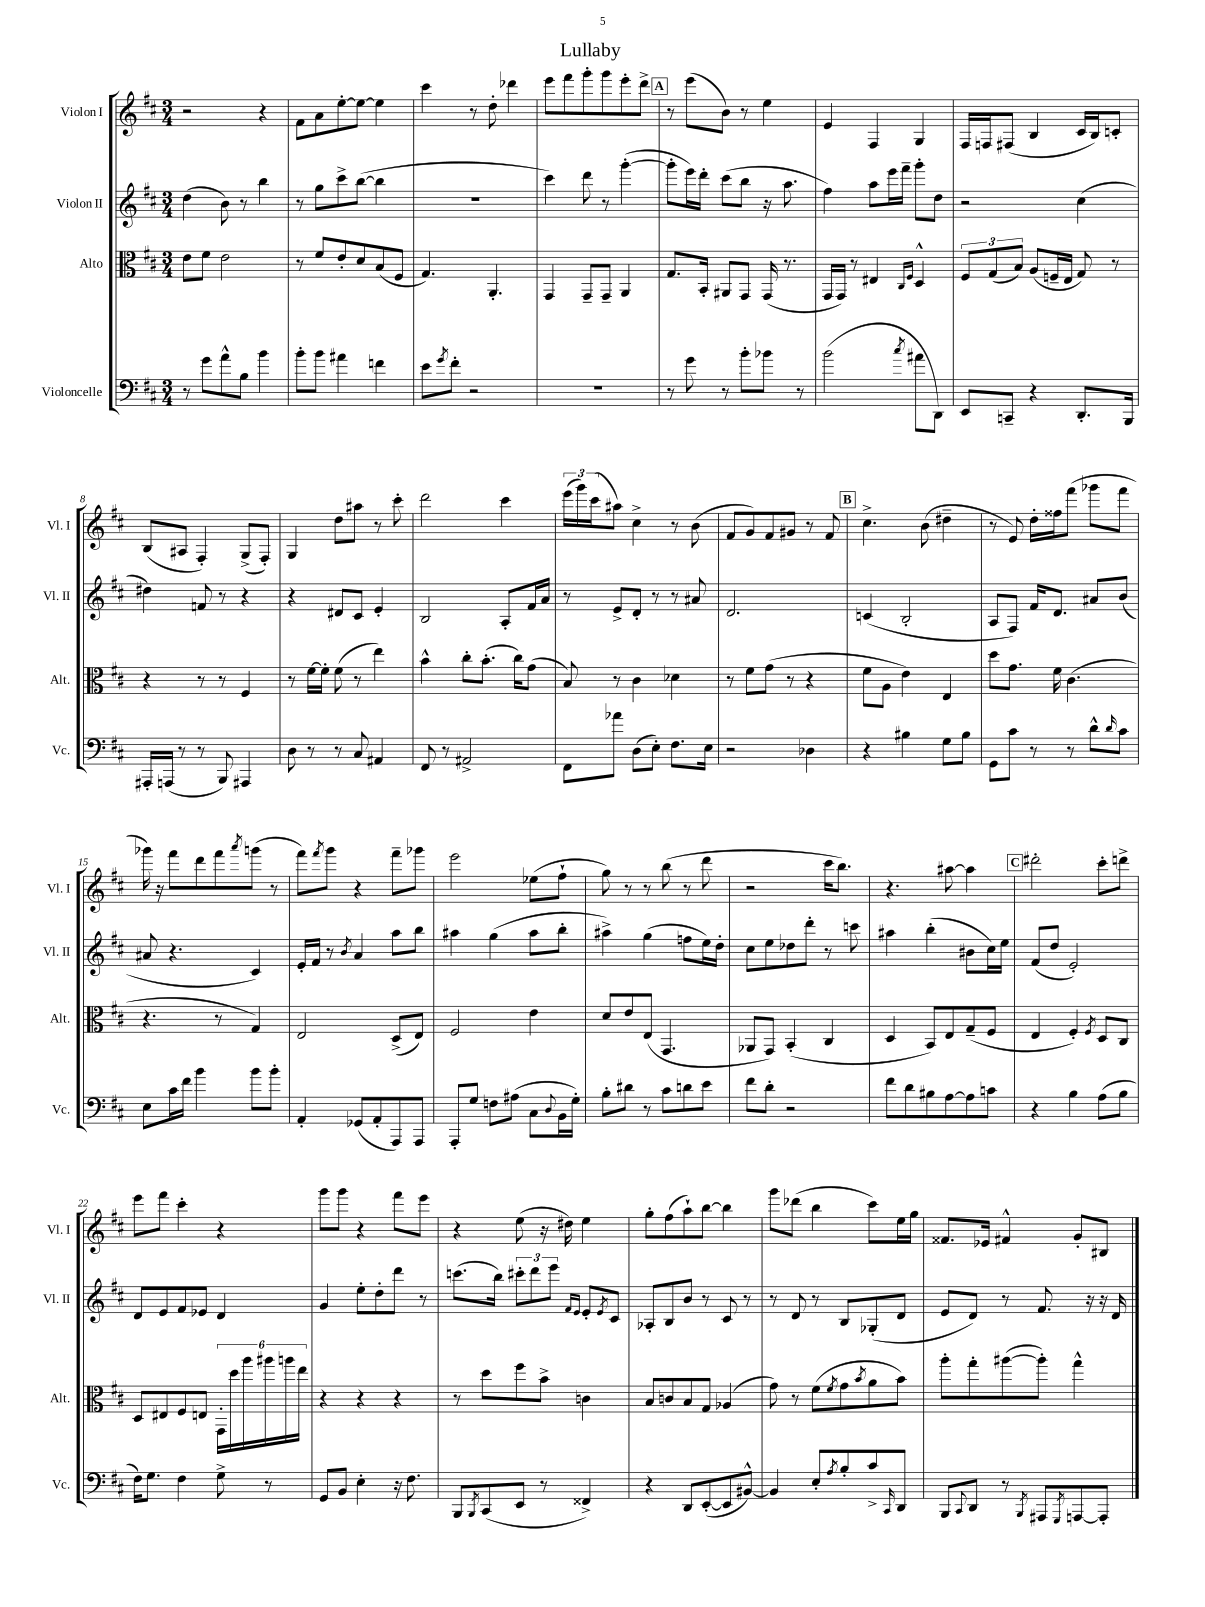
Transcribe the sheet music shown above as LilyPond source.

\header { title = "Lullaby" }
<<
\new StaffGroup <<
\new Staff = "s0" \with { instrumentName = "Violon I" shortInstrumentName = "Vl. I" } {
    \clef treble \key d \major \numericTimeSignature \time 3/4
    r2 r4 |
    fis'8 a'8 e''8~-. e''8~ e''4 |
    cis'''4 r8 d''8-. des'''4 |
    e'''8 fis'''8 g'''8-. g'''8 e'''8-. d'''8-> |
    \mark \markup { \box "A" } r8 e'''8( b'8) r8 e''4 |
    e'4 fis4 g4 |
    fis16 f16 fis8( b4 cis'16 b16) c'8-. |
    b8( ais8 fis4-.) g8->( fis8-.) |
    g4 d''8 ais''8 r8 cis'''8-. |
    d'''2 cis'''4 |
    \tuplet 3/2 { e'''16( g'''16) cis'''16( } ais''8) cis''4-> r8 b'8( |
    fis'8 g'8) fis'8 gis'8 r8 fis'8 |
    \mark \markup { \box "B" } cis''4.-> b'8( dis''4-- |
    r8 e'8) d''16-. fisis''16 fis'''8( ges'''8 fis'''8 |
    ges'''16) r16 fis'''8 d'''8 fis'''8 \acciaccatura { a'''8 } g'''8( r8 |
    fis'''8) \acciaccatura { fis'''8 } g'''8 r4 fis'''8-- ges'''8 |
    e'''2 ees''8( fis''8-! |
    g''8) r8 r8 b''8( r8 d'''8 |
    r2 cis'''16 b''8.) |
    r4. ais''8~ ais''4 |
    \mark \markup { \box "C" } dis'''2-. cis'''8-. d'''8-> |
    e'''8 fis'''8 cis'''4-. r4 |
    g'''8 g'''8 r4 fis'''8 e'''8 |
    r4 e''8( r16 dis''16) e''4 |
    g''8-. fis''8( a''8-!) b''8~ b''4 |
    g'''8 des'''8( b''4 cis'''8) e''16 g''16 |
    fisis'8. ees'16 fis'4-^ g'8-. bis8 \bar "|." |
}
\new Staff = "s1" \with { instrumentName = "Violon II" shortInstrumentName = "Vl. II" } {
    \clef treble \key d \major \numericTimeSignature \time 3/4
    d''4( b'8) r8 b''4 |
    r8 g''8 cis'''8-> b''8~( b''4 |
    R2. |
    cis'''4) d'''8 r8 g'''4~-.( |
    \mark \markup { \box "A" } g'''8-. e'''16) d'''16-. cis'''8( b''8 r16 a''8. |
    fis''4) a''8 e'''16 fis'''16-- g'''8-. d''8 |
    r2 cis''4( |
    dis''4) f'8 r8 r4 |
    r4 dis'8 cis'8 e'4-. |
    b2 a8-. fis'16 a'16 |
    r8 e'8-> d'8-. r8 r8 ais'8 |
    d'2. |
    \mark \markup { \box "B" } c'4( b2-. |
    a8 fis8) fis'16 d'8. ais'8 b'8( |
    ais'8 r4. cis'4) |
    e'16-. fis'16 r8 \acciaccatura { b'8 } a'4 a''8 b''8 |
    ais''4 g''4( ais''8 b''8-. |
    ais''4->) g''4( f''8 e''16) d''16-. |
    cis''8 e''8 des''8 d'''8-. r8 c'''8 |
    ais''4 b''4-.( bis'8 cis''16) e''16 |
    \mark \markup { \box "C" } fis'8( d''8 e'2-.) |
    d'8 e'8 fis'8 ees'8 d'4 |
    g'4 e''8-. d''8-. d'''8 r8 |
    c'''8.( b''16) \tuplet 3/2 { cis'''8-. d'''8 e'''8 } \grace { fis'16 e'16 } e'8-. \acciaccatura { e'8 } cis'8 |
    aes8-. b8 b'8 r8 cis'8 r8 |
    r8 d'8 r8 b8 ges8-.( d'8 |
    e'8 d'8) r8 fis'8. r16 r16 d'16 \bar "|." |
}
\new Staff = "s2" \with { instrumentName = "Alto" shortInstrumentName = "Alt." } {
    \clef alto \key d \major \numericTimeSignature \time 3/4
    e'8 fis'8 e'2 |
    r8 fis'8 e'8-. d'8 b8( fis8 |
    g4.) a,4.-. |
    g,4 g,8-- g,8-- a,4 |
    \mark \markup { \box "A" } g8. b,16-. ais,8 g,8 g,16( r8. |
    g,16 g,16) r8 eis4 \grace { cis16 fis16 } d4-^ |
    \tuplet 3/2 { fis8 g8( b8) } a8( f16-- e16 g8) r8 |
    r4 r8 r8 fis4 |
    r8 fis'16~ fis'16-. fis'8( r8 e''4) |
    b'4-^ cis''8-. b'8.-.( cis''16) g'8( |
    b8) r8 cis'4 des'4 |
    r8 fis'8 g'8( r8 r4 |
    \mark \markup { \box "B" } fis'8 a8 e'4) e4 |
    d''8 g'8. fis'16 cis'4.( |
    r4. r8 g4) |
    e2 d8->( e8) |
    fis2 e'4 |
    d'8 e'8 e8( g,4. |
    aes,8 g,8) b,4-.( cis4 |
    d4 b,8) e8 g8--( fis8 |
    \mark \markup { \box "C" } e4 fis4-.) \acciaccatura { fis8 } d8 cis8 |
    d8 eis8 fis8 e8 \tuplet 6/4 { g,16-. d''16 a''16 ais''16 a''16 e''16 } |
    r4 r4 r4 |
    r8 d''8 fis''8 b'8-> c'4 |
    b8 c'8 b8 g8 aes4( |
    g'8) r8 fis'8( \acciaccatura { fis'8 } g'8 \acciaccatura { b'8 } a'8 b'8) |
    a''8-. g''8-. ais''8~( ais''8-.) g''4-^ \bar "|." |
}
\new Staff = "s3" \with { instrumentName = "Violoncelle" shortInstrumentName = "Vc." } {
    \clef bass \key d \major \numericTimeSignature \time 3/4
    r8 g'8 a'8-^ b8 b'4 |
    b'8-. b'8 ais'4 f'4 |
    e'8 \acciaccatura { g'8 } fis'8-. r2 |
    R2. |
    \mark \markup { \box "A" } r8 g'8 r8 b'8-. bes'8 r8 |
    b'2( \acciaccatura { cis''8 } ais'8 d,8) |
    e,8 c,8-- r4 d,8.-. b,,16 |
    ais,,16-. a,,16( r8 r8 b,,8) ais,,4 |
    d8 r8 r8 cis8 ais,4 |
    fis,8 r8 ais,2-> |
    fis,8 aes'8 d8( e8-.) fis8. e16 |
    r2 des4 |
    \mark \markup { \box "B" } r4 bis4 g8 bis8 |
    g,8 cis'8 r8 r8 d'8-^ \grace { d'16 } cis'8 |
    e8 cis'16 fis'16 b'4 b'8 b'8-. |
    a,4-. ges,8( a,8-. a,,8) a,,8 |
    a,,8-. g8 f8 ais8( cis8 \appoggiatura { d8 } b,16 g16-.) |
    b8-. dis'8 r8 cis'8 d'8 e'8 |
    fis'8 d'8-. r2 |
    fis'8 d'8 bis8 a8~ a8 c'8 |
    \mark \markup { \box "C" } r4 b4 a8( b8 |
    fis16) g8. fis4 g8-> r8 |
    g,8 b,8 e4-. r16 fis8. |
    b,,8 \acciaccatura { b,,8 } cis,8( e,8 r8 fisis,4->) |
    r4 d,8 e,8~-.( e,8 bis,8~-^) |
    bis,4 e8-. \acciaccatura { a8 } b8-. cis'8-> \grace { cis,16 } d,8 |
    b,,8 \appoggiatura { cis,8 } d,8 r8 \acciaccatura { b,,8 } ais,,8 \acciaccatura { g,,8 } a,,8~ a,,8-. \bar "|." |
}
>>
>>
